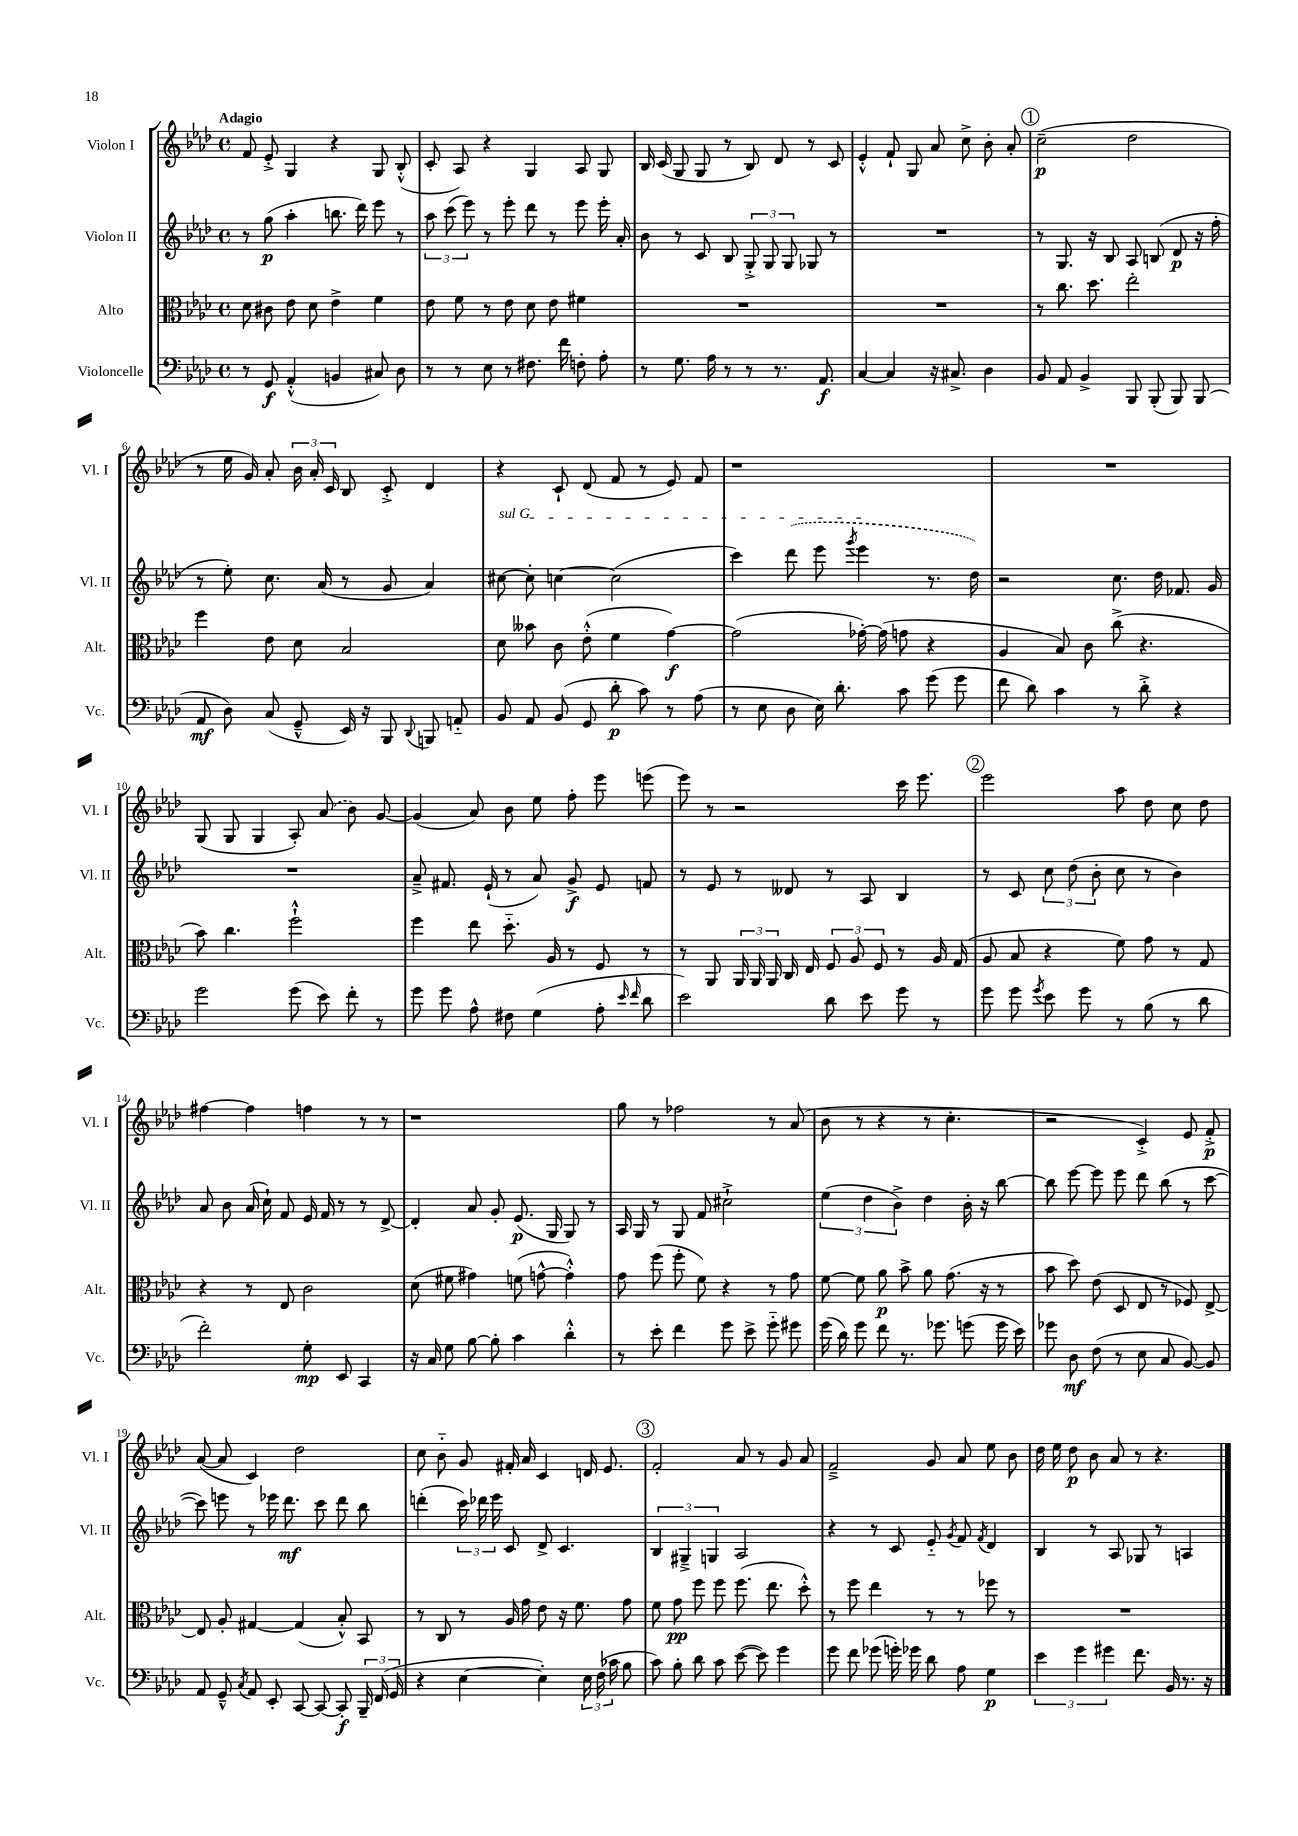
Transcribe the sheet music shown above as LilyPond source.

<<
\new StaffGroup <<
\new Staff = "s0" \with { instrumentName = "Violon I" shortInstrumentName = "Vl. I" } {
    \clef treble \key aes \major \defaultTimeSignature \time 4/4 \tempo "Adagio"
    \autoBeamOff f'8 ees'8-.-> g4 r4 g8 bes8-.-^( |
    c'8-. aes8) r4 g4 aes8 g8 |
    bes16 c'16( g8 g8 r8 bes8) des'8 r8 c'8 |
    ees'4-.-^ f'8-! g8 aes'8 c''8-> bes'8-. aes'8-. |
    \mark \markup { \circle "1" } c''2--\p( des''2 |
    r8 ees''16 g'16) aes'8-. \tuplet 3/2 { bes'16 aes'16-. c'16 } bes8 c'8-.-> des'4 |
    r4 c'8-! des'8( f'8 r8 ees'8) f'8 |
    r1 |
    R1 |
    g8( g8 g4 aes8-.) \once \slurDashed aes'8( bes'8) g'8~ |
    g'4( aes'8) bes'8 ees''8 f''8-. ees'''8 e'''8( |
    ees'''8) r8 r2 c'''16 ees'''8. |
    \mark \markup { \circle "2" } ees'''2 aes''8 des''8 c''8 des''8 |
    fis''4~ fis''4 f''4 r8 r8 |
    r1 |
    g''8 r8 fes''2 r8 aes'8( |
    bes'8 r8 r4 r8 c''4.-. |
    r2 c'4-.->) ees'8 f'8-.->\p |
    aes'8~( aes'8 c'4) des''2 |
    c''8 bes'8-_ g'8 fis'16-. aes'16 c'4 d'16 ees'8. |
    \mark \markup { \circle "3" } f'2-. aes'8 r8 g'8 aes'8 |
    f'2---> g'8 aes'8 ees''8 bes'8 |
    des''16 ees''16 des''8\p bes'8 aes'8 r8 r4. \bar "|." |
}
\new Staff = "s1" \with { instrumentName = "Violon II" shortInstrumentName = "Vl. II" } {
    \clef treble \key aes \major \defaultTimeSignature \time 4/4
    \autoBeamOff r8 g''8\p( aes''4-. b''8. des'''16) ees'''8 r8 |
    \tuplet 3/2 { aes''8 c'''8( ees'''8) } r8 ees'''8-. des'''8 r8 ees'''8 ees'''16-. aes'16-. |
    bes'8 r8 c'8 bes8 \tuplet 3/2 { g8-.-> g8 g8 } ges8 r8 |
    R1 |
    \mark \markup { \circle "1" } r8 g8. r16 bes8 aes8 b8( des'8\p r16 f''16-. |
    r8 ees''8-.) c''8. aes'16( r8 g'8 aes'4) |
    \once \override TextSpanner.bound-details.left.text = \markup { \italic "sul G" } cis''8~\startTextSpan cis''8-. c''4~ c''2( |
    c'''4) \once \slurDashed des'''8( ees'''8 \acciaccatura { g'''8 } ees'''4\stopTextSpan r8. des''16) |
    r2 c''8. des''16 fes'8. g'16 |
    R1 |
    aes'8---> fis'8. ees'16-!( r8 aes'8) g'8->\f ees'8 f'8 |
    r8 ees'8 r8 deses'8 r8 aes8 bes4 |
    \mark \markup { \circle "2" } r8 c'8 \tuplet 3/2 { c''8 des''8( bes'8-. } c''8 r8 bes'4) |
    aes'8 bes'8 aes'16( c''16-!) f'8 ees'16 f'16 r8 r8 des'8~-> |
    des'4-. aes'8 g'8-. ees'8.\p( g16 g8) r8 |
    aes16 g16 r8 g8 f'8 cis''2-!-> |
    \tuplet 3/2 { ees''4( des''4 bes'4->) } des''4 bes'16-. r16 bes''8~ |
    bes''8 ees'''8~ ees'''8 ees'''8 des'''8 bes''8( r8 c'''8~ |
    c'''8) e'''8 r8 ees'''16 des'''8.\mf c'''8 des'''8 bes''8 |
    d'''4-.( \tuplet 3/2 { c'''16) des'''16 ees'''16 } c'8 des'8-> c'4. |
    \mark \markup { \circle "3" } \tuplet 3/2 { bes4 gis4---> g4 } aes2 |
    r4 r8 c'8 ees'8-_ \acciaccatura { g'8 } f'8 \acciaccatura { f'8 } des'4 |
    bes4 r8 aes8 ges8 r8 a4 \bar "|." |
}
\new Staff = "s2" \with { instrumentName = "Alto" shortInstrumentName = "Alt." } {
    \clef alto \key aes \major \defaultTimeSignature \time 4/4
    \autoBeamOff des'8 cis'8 ees'8 des'8 ees'4-> f'4 |
    ees'8 f'8 r8 ees'8 des'8 ees'8 fis'4 |
    R1 |
    R1 |
    \mark \markup { \circle "1" } r8 c''8. des''8. ees''2-. |
    f''4 ees'8 des'8 bes2 |
    des'8 beses'8 c'8 ees'8-.-^( f'4 g'4~\f) |
    g'2( ges'16~-.) ges'16( g'8 r4 |
    aes4 bes8) c'8 c''8->( r4. |
    bes'8) c''4. f''2-!-^ |
    f''4 ees''8 des''8.-_ aes16 r8 f8 r8 |
    r8 aes,8 \tuplet 3/2 { aes,16 aes,16 aes,16 } c16 ees16 \tuplet 3/2 { f8 aes8 f8 } r8 aes16 g16( |
    \mark \markup { \circle "2" } aes8 bes8 r4 f'8) g'8 r8 g8 |
    r4 r8 ees8 c'2 |
    des'8( fis'8 gis'4) f'8( g'8~-^ g'4-.-^) |
    g'8 f''8( f''8-. f'8) r4 r8 g'8 |
    f'8~ f'8 aes'8\p bes'8-> aes'8 g'8.( r16 r8 |
    bes'8 des''8) ees'8( des8 ees8 r8 fes8) ees8~-> |
    ees8 aes8-. gis4~ gis4( bes8-.-^) bes,8 |
    r8 c8 r8 aes16 g'16 ees'8 r16 f'8. g'8 |
    \mark \markup { \circle "3" } f'8 g'8\pp f''8 f''8 f''8.( ees''8. des''8-.-^) |
    r8 f''8 ees''4 r8 r8 fes''8 r8 |
    R1 \bar "|." |
}
\new Staff = "s3" \with { instrumentName = "Violoncelle" shortInstrumentName = "Vc." } {
    \clef bass \key aes \major \defaultTimeSignature \time 4/4
    \autoBeamOff r8 g,8\f aes,4-.-^( b,4 cis8) des8 |
    r8 r8 ees8 r8 fis8. f'16 f8-. aes8-. |
    r8 g8. aes16 r8 r8 r8. aes,8.\f |
    c4~ c4 r16 cis8.-> des4 |
    \mark \markup { \circle "1" } bes,8 aes,8 bes,4-> bes,,8 bes,,8-.( bes,,8) bes,,8( |
    aes,8\mf des8) c8( g,8---^ ees,16) r16 bes,,8 \appoggiatura { des,8 } b,,8 a,8-_ |
    bes,8 aes,8 bes,8( g,8 des'8-.\p c'8) r8 aes8( |
    r8 ees8 des8 ees16) des'8.-. c'8 g'8( g'8 |
    f'8 des'8) c'4 r8 des'8-.-> r4 |
    g'2 g'8( ees'8) f'8-. r8 |
    g'8 g'8 aes8-^ fis8 g4( aes8-. \grace { ees'16 f'16 } des'8 |
    ees'2) des'8 ees'8 g'8 r8 |
    \mark \markup { \circle "2" } g'8 g'8 \acciaccatura { g'8 } ees'8 g'8 r8 bes8( r8 des'8 |
    f'2-.) g8-.\mp ees,8 c,4 |
    r16 c16 g8 bes8~ bes8-. c'4 des'4-.-^ |
    r8 ees'8-. f'4 g'8 ees'8-> g'8-_ gis'8 |
    g'16( des'16) g'8 f'8 r8. ges'8. g'8( g'16 ees'16) |
    ges'8 des8\mf f8( r8 ees8 c8 bes,8~) bes,8 |
    aes,8 g,8---^ \acciaccatura { c8 } aes,8 ees,8-. c,8~ c,8~ c,8-.\f \tuplet 3/2 { bes,,16-- f,16( g,16 } |
    r4 ees4~ ees4-.) \tuplet 3/2 { ees16 f16( ces'16 } bes8 |
    \mark \markup { \circle "3" } c'8) bes8-. des'8 c'8 ees'8~( ees'8) g'4 |
    g'8 f'8 ges'8( g'16-.) ges'16 des'8 aes8 g4\p |
    \tuplet 3/2 { ees'4 g'4 gis'4 } f'8. bes,16 r8. r16 \bar "|." |
}
>>
>>
